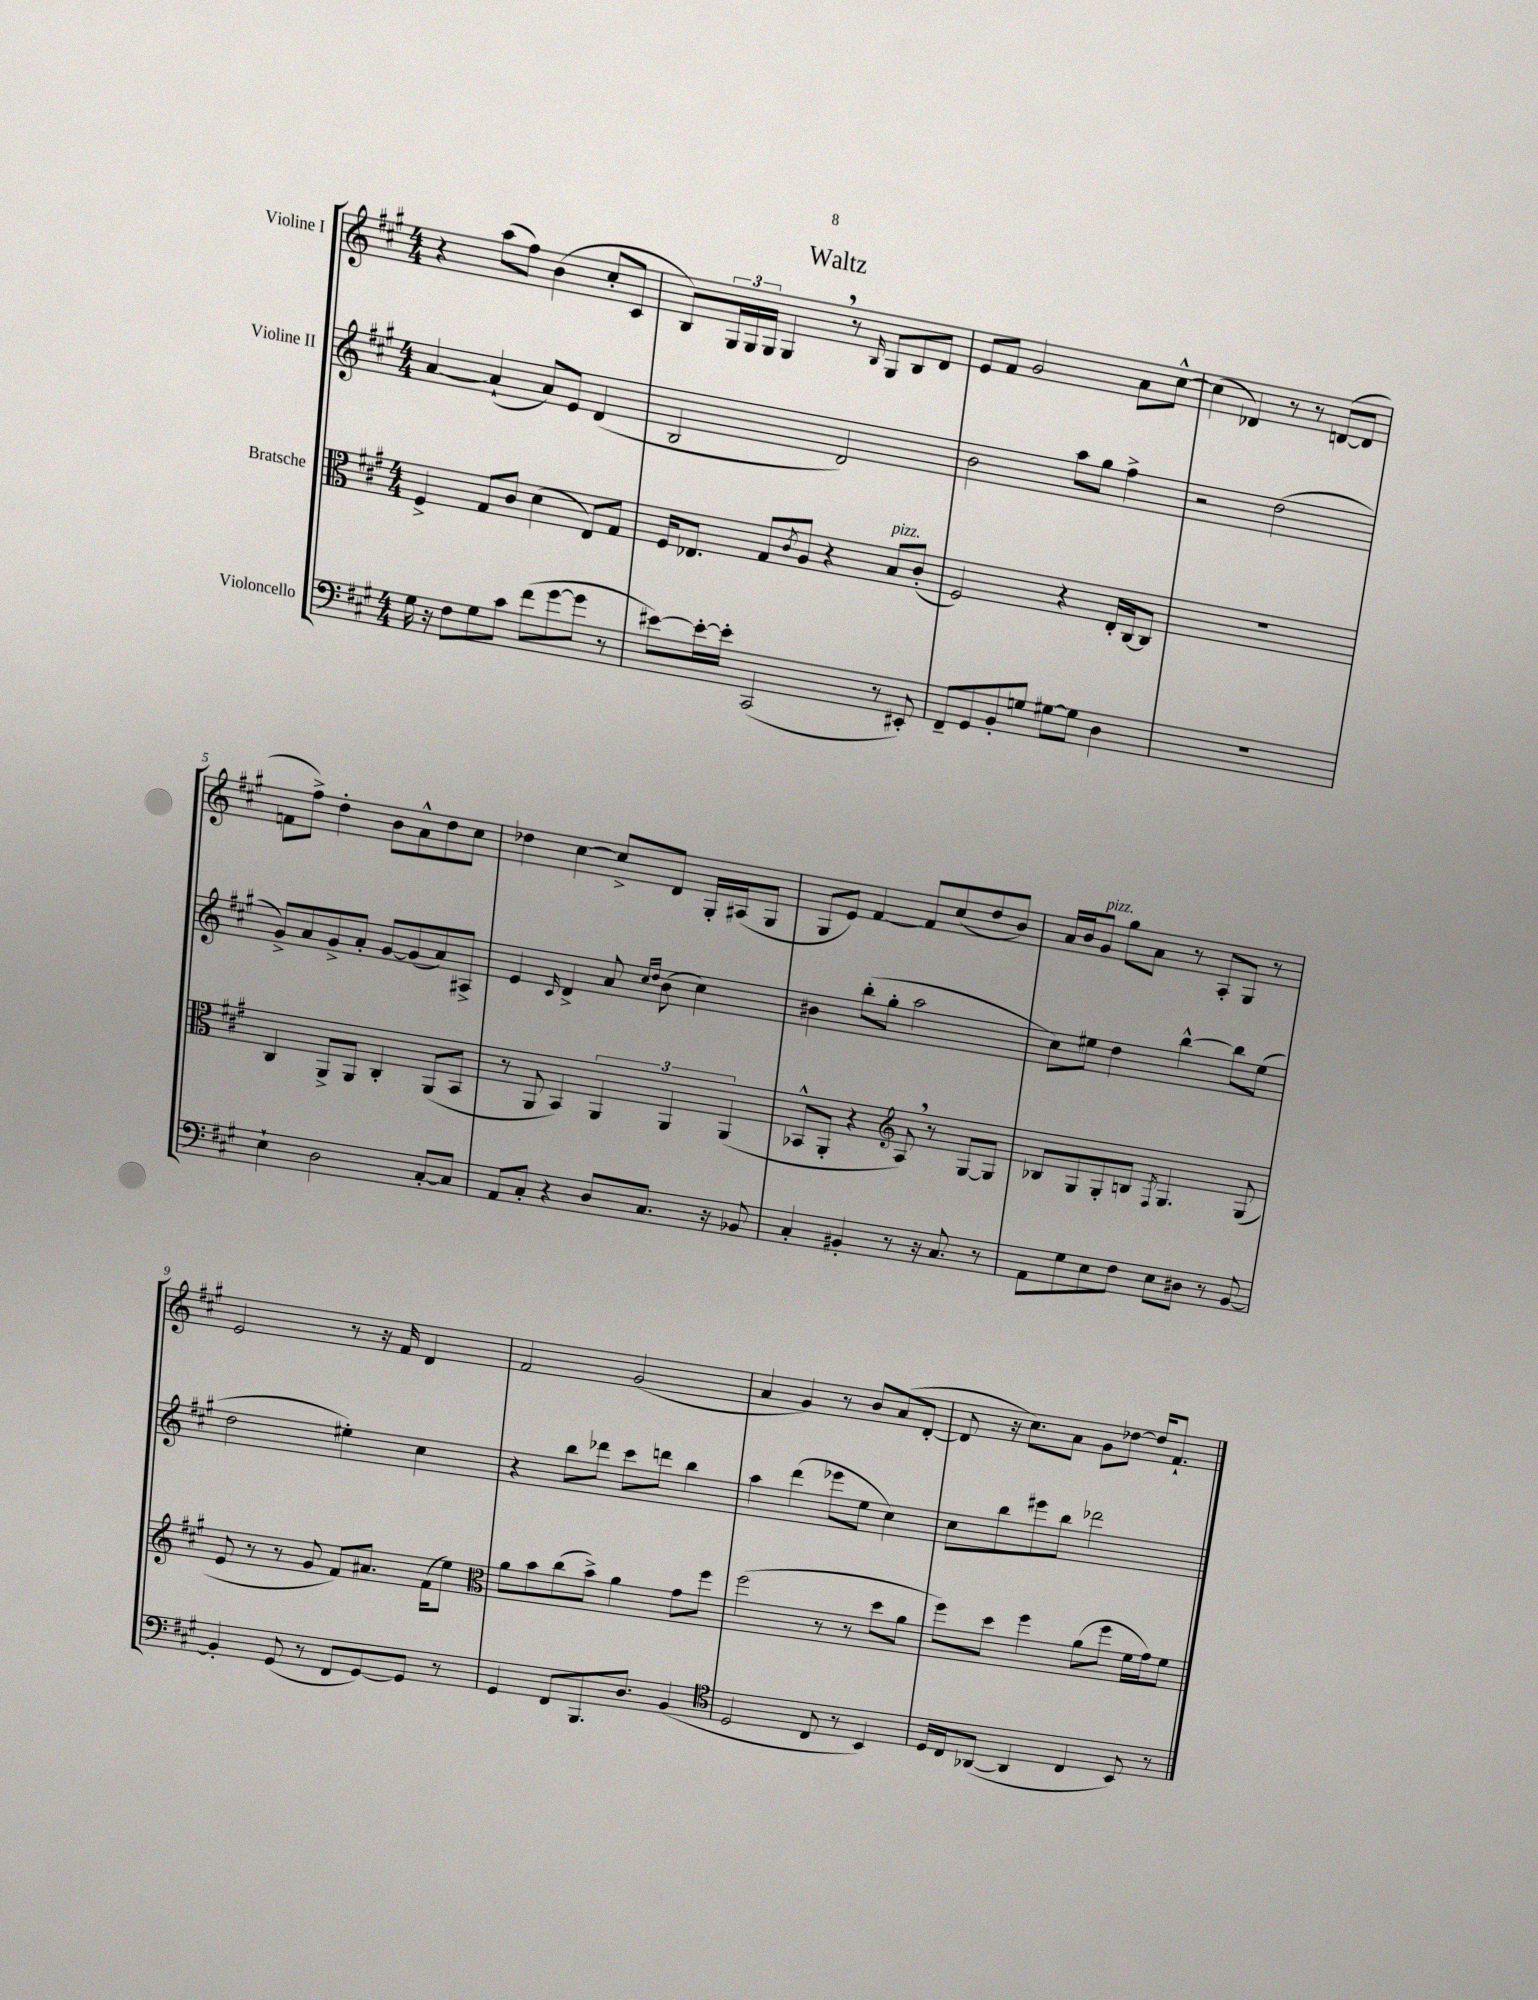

**kern	**kern	**kern	**kern
*staff4	*staff3	*staff2	*staff1
*clefF4	*clefC3	*clefG2	*clefG2
*k[f#c#g#]	*k[f#c#g#]	*k[f#c#g#]	*k[f#c#g#]
*M4/4	*M4/4	*M4/4	*M4/4
16G#\	4F#^/	[4a/	4r
16r	.	.	.
8F#\L	.	.	.
8G#\	8G#/L	(4a`/]	(8aa\L
8c#\J	8c#/J	.	8ff#\J)
(8f#\L	(4d\	8a/L)	(4b\
[8g#\	.	8e/J	.
8g#\]J	8E/L)	(4d/	8cc#'/L
8r	8G#/J	.	8c#/J
=	=	=	=
[8e#\L)	16F#/LK	2B/	8B/L)
.	8.E-/J	.	.
16e#'\_L	.	.	24G#/L
.	.	.	24G#/
16e#'\]JJ	.	.	.
.	.	.	24G#/JJ
(2CC#/	8G#/L	.	4G#/
.	8qc#/	.	.
.	8A/J	.	.
.	4r	2d/)	8r
.	.	.	16qqB/
.	.	.	8G#/L
8r	8B/L	.	8B/
8EE#'/)	(8c#'/J	.	8d/J
=	=	=	=
8FF#~/L	2F#/)	2b\	8e/L
8GG#/	.	.	8f#/J
8BB'/	.	.	2g#/
8G/J	.	.	.
[8G#\L	4r	8aa\L	.
8G#\]J	.	8gg#\J	.
4D\	16E'/LL	4ff#^\	8a\L
.	[16C#/J	.	.
.	8C#/]J	.	[8cc#^^\J
=	=	=	=
1r	1r	2r	(4cc#\]
.	.	.	4d-/)
.	.	(2dd\	8r
.	.	.	8r
.	.	.	([8d/L
.	.	.	8d/]J
=	=	=	=
4E`\	4C#/	8g#^/L)	8f\L
.	.	8a/	8ff#^\J)
2D\	8AA^/L	8g#^/	4dd'\
.	8AA/J	8a'/J	.
.	4C#'/	[8g#/L	8b\L
.	.	(8g#/]	8a^^\
[8C#'/L	(8AA/L	8a/)	8dd\
8C#/]J	8BB/J	8A#^/J	8cc#\J
=	=	=	=
8AA/L	8r	4e/	4dd-\
8C#'/J	8AA/	.	.
.	.	16qqc#/	.
4r	4BB/)	4d^/	[4cc#\
8D/L	6AA/	8a/	8cc#^/]L
.	.	16qqcc#/LL	.
.	.	16qqdd/JJ	.
8.C#/J	.	(8b\	8d/J
.	6AA/	.	.
.	.	4cc#\)	16G#'/LL
16r	.	.	(16A#/J
.	(6AA/	.	.
8BB-/	.	.	8G#/J
=	=	=	=
4C#'/	8BB-^^/L	4b#\	8G#/L
.	8AA'/J	.	8e/J)
4BB#'/	4r	(8bb'\L	[4f#/
.	.	8gg#'\J	.
*	*clefG2	*	*
8r	8A/)	2aa\	8f#/]L
16r	8r	.	(8cc#/
8.C#/	.	.	.
.	[8G#/L	.	8dd/
8r	8G#/]J	.	8b/J)
=	=	=	=
8AA\L	8B-/L	8cc#\L)	16a/LL
.	.	.	16b/J
8G#\	8G#/	8ee#\J	8g#/J
8E\	8G#'/	4dd\	8gg#\L
8F#\J	8B/J	.	8a\J
.	8qF#/	.	.
8E\L	4.G#/	[4bb^^\	8r
8D#\J	.	.	8A'/L
8r	.	8bb\]L	8G#/J
[8BB/	(8G#/	(8ee#\J	8r
=	=	=	=
4BB'/]	8e/	2dd\	2e/
.	8r	.	.
(8GG#/	8r	.	.
8r	8g#/	.	.
8FF#/L	8f#/L)	4ee#'\)	8r
[8GG#/)	8.a#/J	.	16r
.	.	.	16f#/
8GG#/]J	.	4cc#\	4d/
.	(16f#\LK	.	.
8r	8ee\J)	.	.
=	=	=	=
*	*clefC3	*	*
4GG#/	8a\L	4r	2f#/
.	8b\	.	.
8FF#/L	(8cc#\	8bb\L	.
8.BBB/	8b^\J)	8ddd-\J	.
.	4a\	8ccc#\L	(2g#/
8.D/J	.	.	.
.	.	8ddd\J	.
(4BB/	8g#\L	4bb\	.
.	8ff#\J	.	.
=	=	=	=
*clefC4	*	*	*
2D/	(2ff#\	4aa\	4a/
.	.	(4ddd\	4g#/)
8C#/	8r	8eee-\L	8r
8r	8r	8ee\J	8b/L
4BB/)	8dd\L	4cc#\)	(8a/
.	8a\J	.	[8d'/J
=	=	=	=
16D/LL	8ff#\L)	8cc#\L	8d/]
16C#/J	.	.	.
([8AA-/J	8dd\J	8bb\	16r
.	.	.	8.cc#\L)
4AA-/]	4ff#\	8eee#\	.
.	.	8bb\J	8a\J
4C#/	(8a\L	2ddd-\	8g#\L
.	8ff#\J	.	[8dd-\J
8BB/)	16f#\LL	.	16dd-/]LK
.	16g#\J)	.	8.f#`/J
8r	8f#\J	.	.
==	==	==	==
*-	*-	*-	*-
